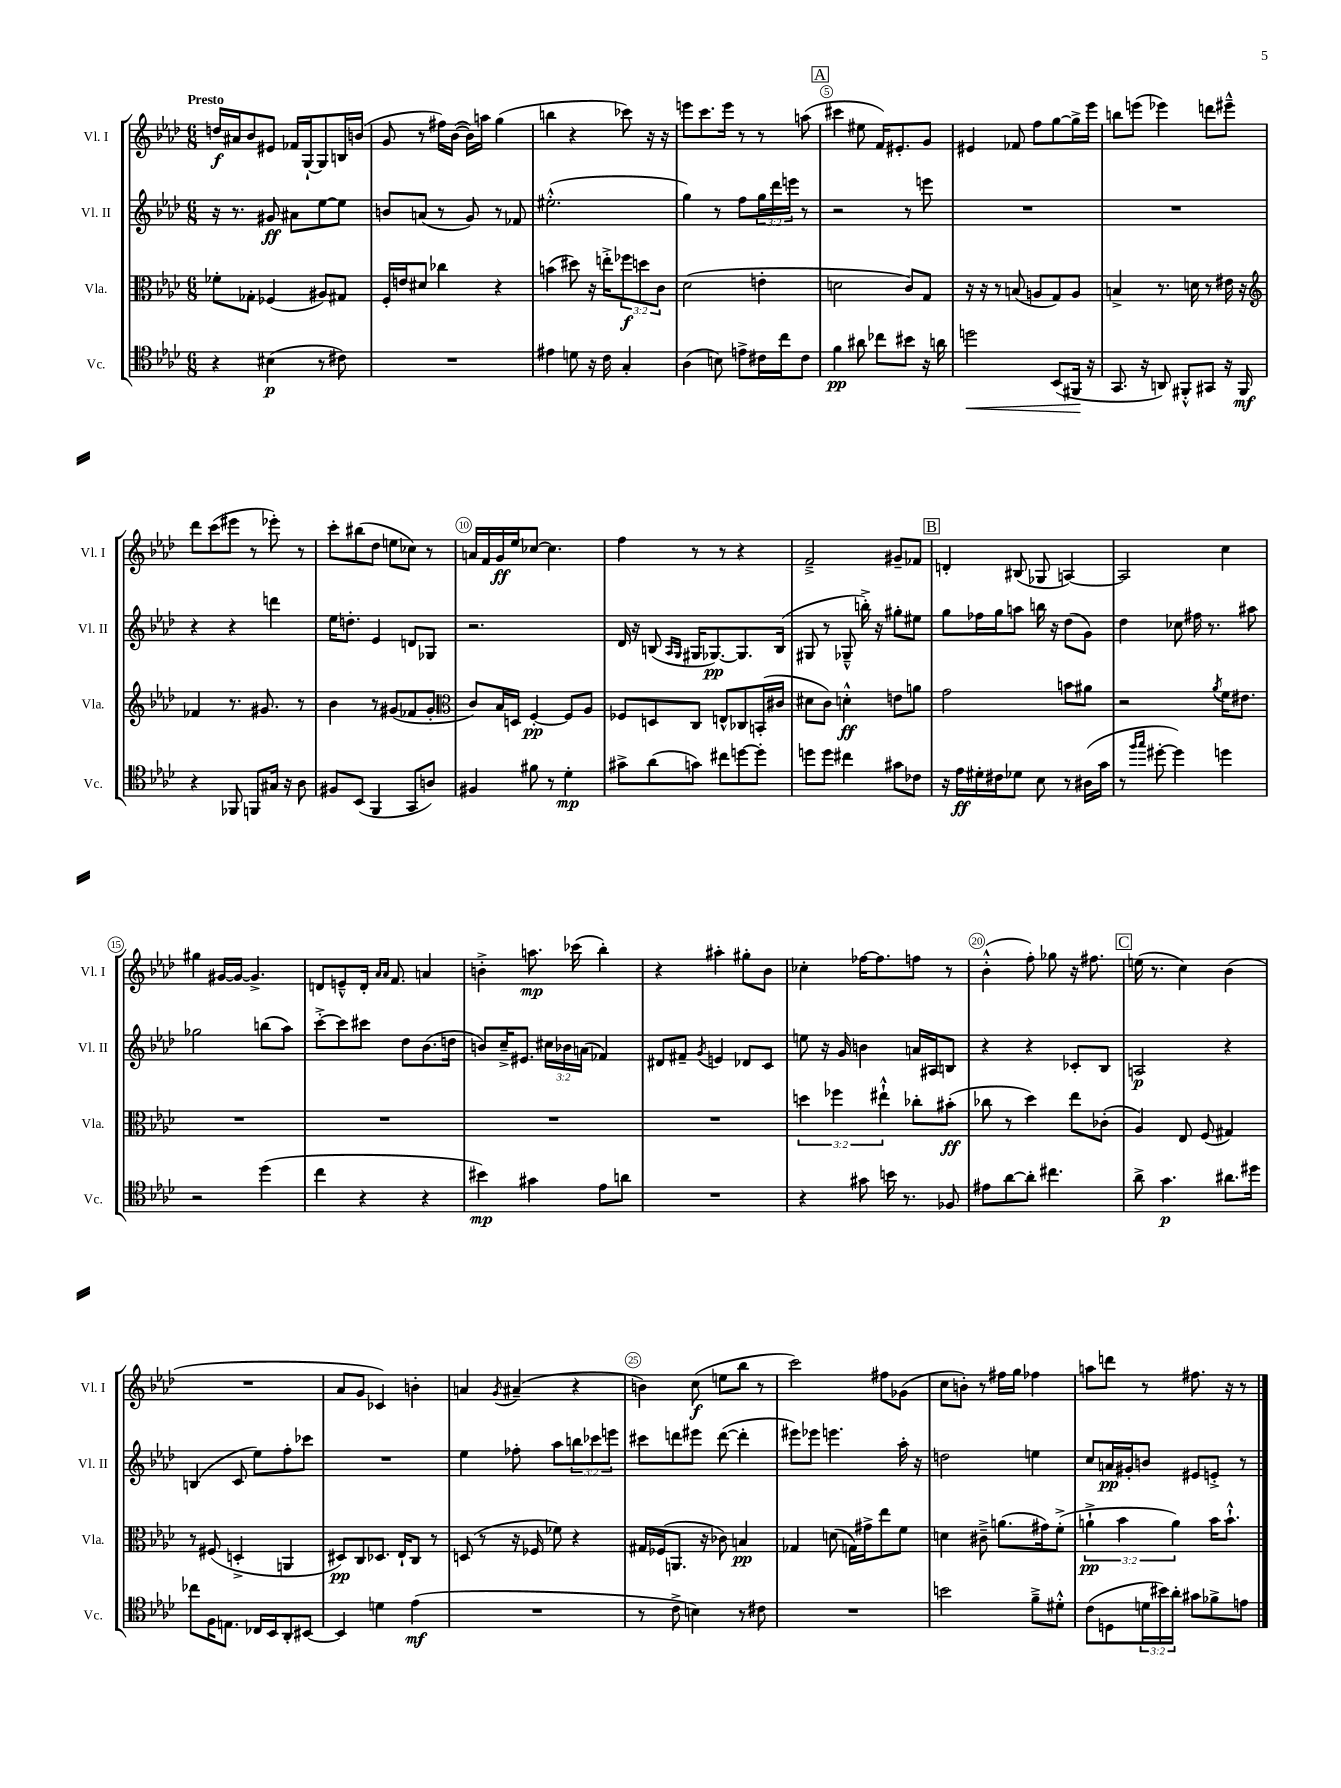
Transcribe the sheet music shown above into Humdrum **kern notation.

**kern	**kern	**kern	**kern
*staff4	*staff3	*staff2	*staff1
*clefC4	*clefC3	*clefG2	*clefG2
*k[b-e-a-d-]	*k[b-e-a-d-]	*k[b-e-a-d-]	*k[b-e-a-d-]
*M6/8	*M6/8	*M6/8	*M6/8
4r	8f-'	16r	16dd
.	.	8.r	16a#
.	8G-'	.	8b-
(4B#	(4F-	8g#	8e#
.	.	8a#	16f-
.	.	.	[16G`
8r	8A#)	[8ee-	8G]
8c#)	8G#	8ee-]	16B
.	.	.	(16b
=	=	=	=
2.r	16F'	8b	8g
.	16e	.	.
.	8d#	(8a	8r
.	4cc-	8r	16ff#)
.	.	.	([16b-
.	.	8g)	16b-])
.	.	.	16aa
.	4r	8r	(4gg
.	.	8f-	.
=	=	=	=
4e#	(4b	(2.ee#'^^	4bb
8d	8dd#)	.	4r
16r	16r	.	.
16c	16ee'^	.	.
4G'	12ff-	.	8ccc-)
.	12dd	.	.
.	.	.	16r
.	12c	.	.
.	.	.	16r
=	=	=	=
(4A-	(2d-	4gg)	8eee
.	.	.	8.ccc
8B)	.	8r	.
.	.	.	16eee
8e^	.	8ff	8r
16c#	4e'	24gg	8r
.	.	24ddd-	.
16cc	.	.	.
.	.	24eee	.
8c#	.	8r	(8aa
=	=	=	=
4f	2d	2r	4ccc#
8a#	.	.	8ee#
8cc-	.	.	16f)
.	.	.	8.e#'
8b#	8c)	8r	.
16r	8G	8eee	8g
16a	.	.	.
=	=	=	=
2dd	16r	2.r	4e#
.	16r	.	.
.	8r	.	.
.	(8B	.	8f-
.	8A	.	8ff
(8BB-	8G)	.	[8gg
16FF#	8A	.	16gg^]
16r	.	.	16eee-
=	=	=	=
8.GG	4B^	2.r	8bb
.	.	.	(8eee
16r	.	.	.
8AA)	8.r	.	4eee-)
8FF#'^^	.	.	.
.	16d	.	.
8GG#	8r	.	8ddd
16r	16e#	.	8eee#~^^
16FF#	16r	.	.
=	=	=	=
*	*clefG2	*	*
4r	4f-	4r	8ddd-
.	.	.	(8ccc
8FF-	8.r	4r	8eee#
8FF	.	.	8r
.	8.g#	.	.
16G#	.	4ddd	8eee-')
16r	.	.	.
8A-	8r	.	8r
=	=	=	=
8F#	4b-	16ee-	8ccc'
.	.	8.dd'	.
(8BB-	.	.	(8bb#
4FF	8r	4e-	8dd-
.	(8g#	.	8ee
8GG	8f-	8d	8cc-)
8A)	8g#'	8G-	8r
=	=	=	=
*	*clefC3	*	*
4F#	8c)	2.r	16a
.	.	.	16f
.	16B-	.	16g
.	16D	.	16ee-
8f#	[4F'	.	[8cc-
8r	.	.	4.cc-]
4d-'	8F]	.	.
.	8A-	.	.
=	=	=	=
8g#^	8F-	16d-	4ff
.	.	16r	.
(8a-	8D	(8B	.
.	.	16qqA-	.
.	.	16qqG	.
8g)	8C	16G#	8r
.	.	[8.G-)	.
8cc#	8E^^	.	8r
[8dd	8C-	8.G-]	4r
8dd']	(16BB'	.	.
.	16c#	(16B	.
=	=	=	=
8dd	8d#	8G#	2f~^
8dd	8c)	8r	.
4cc#	4d'^^	8G-~^^	.
.	.	16bb'^)	.
.	.	16r	.
8g#	8e	8gg#'	8g#~
8c-	8a	8ee#	8f-
=	=	=	=
16r	2g	8gg	4d'
16e-	.	.	.
16d#'	.	16ff-	.
16c#	.	16gg	.
8d-	.	8aa	(8B#
8B-	.	16bb	8G-
.	.	16r	.
8r	8b	(8dd-	[4A)
(16A#	8a#	8g)	.
16g	.	.	.
=	=	=	=
8r	2r	4dd-	2A]
16qqff	.	.	.
16qqgg	.	.	.
[8dd#'	.	.	.
4dd#])	.	8cc-	.
.	.	16ff#	.
.	.	8.r	.
.	8qa-	.	.
4dd	16f	.	4cc
.	8.e#	.	.
.	.	8aa#	.
=	=	=	=
2r	2.r	2gg-	4gg#
.	.	.	[16g#
.	.	.	16g#_
.	.	.	4.g#^]
(4dd-	.	(8bb	.
.	.	8aa-)	.
=	=	=	=
4cc	2.r	[8ccc'^	8d
.	.	8ccc]	8e~^^
4r	.	8ccc#	16d'
.	.	.	16qqa-
.	.	.	16qqa-
.	.	.	8.f
.	.	8dd-	.
4r	.	(8.b-	4a
.	.	16dd	.
=	=	=	=
4b#)	2.r	8b)	4b'^
.	.	16cc~^	.
.	.	8.e#	.
4g#	.	.	8.aa
.	.	24cc#	.
.	.	24b-	.
.	.	.	(16ccc-
.	.	(24a	.
8e-	.	4f-)	4bb-')
8a	.	.	.
=	=	=	=
2.r	2.r	8d#	4r
.	.	8f#~	.
.	.	8qg	.
.	.	4e	4aa#'
.	.	8d-	8gg#'
.	.	8c	8b-
=	=	=	=
4r	6dd	8ee	4cc-'
.	.	16r	.
.	6ff-	.	.
.	.	16g	.
8g#	.	4b	[16ff-
.	.	.	8.ff-]
.	6ee#`^^	.	.
16b	.	.	.
8.r	.	.	.
.	8cc-'	16a	8ff
.	.	16A#	.
8F-	(8b#'	8B	8r
=	=	=	=
8e#	8cc-	4r	(4b-'^^
[8a-	8r	.	.
8a-']	4dd-)	4r	8ff')
4.cc#	.	.	8gg-
.	8ee-	8c-'	16r
.	.	.	8.ff#
.	(8c-'	8B-	.
=	=	=	=
8a-^	4A-)	2A	(16ee
.	.	.	8.r
4.g	.	.	.
.	8E-	.	4cc)
.	(8F	.	.
8.a#	4G#)	4r	(4b-
16dd#	.	.	.
=	=	=	=
8cc-	8r	(4B	2.r
16F	(8F#	.	.
8.E	.	.	.
.	4D'^	8c	.
16C-	.	8ee-)	.
16BB-	.	.	.
8AA-'	4AA	8ff'	.
[8BB#	.	8ccc-	.
=	=	=	=
4BB#]	8D#)	2.r	8a-
.	8C	.	8g
4d	8.D-	.	4c-)
.	16E-`	.	.
(4e-	8C	.	4b'
.	8r	.	.
=	=	=	=
2.r	(8D	4ee-	4a
.	8r	.	.
.	.	.	8qg
.	16r	8ff-'	(4a#~
.	16F-	.	.
.	8f-)	8aa-	.
.	4r	12bb	4r
.	.	12ccc-	.
.	.	12eee	.
=	=	=	=
8r	16G#	8ccc#	4b)
.	(16F-	.	.
8c^	8.AA	8ddd	.
4B)	.	8eee#	(8cc
.	16r	.	.
.	8c-)	([8ddd	8ee
8r	4B	4ddd']	8bb-
8c#	.	.	8r
=	=	=	=
2.r	4G-	8eee#)	2ccc)
.	.	8eee-	.
.	(8d	4.eee	.
.	16G)	.	.
.	16g#^	.	.
.	8ee-	.	8ff#
.	8f	16aa-'	(8g-
.	.	16r	.
=	=	=	=
2b	4d	2dd	8cc
.	.	.	8b')
.	8c#~^	.	8r
.	(8.a	.	16ff#
.	.	.	16gg
8f~^	.	4ee	4ff-
.	16g#)	.	.
8d#'^^	(8f'^	.	.
=	=	=	=
(8c	6a`^	8cc	8aa
8D	.	16a	8ddd
.	6b-	.	.
.	.	16g#'	.
24d	.	8b	8r
24b#)	.	.	.
24a-'	6a)	.	.
8g#	.	8e#	8.ff#
8f-^	16b-	8e'^	.
.	8.b-`^^	.	16r
8e	.	8r	8r
==	==	==	==
*-	*-	*-	*-
